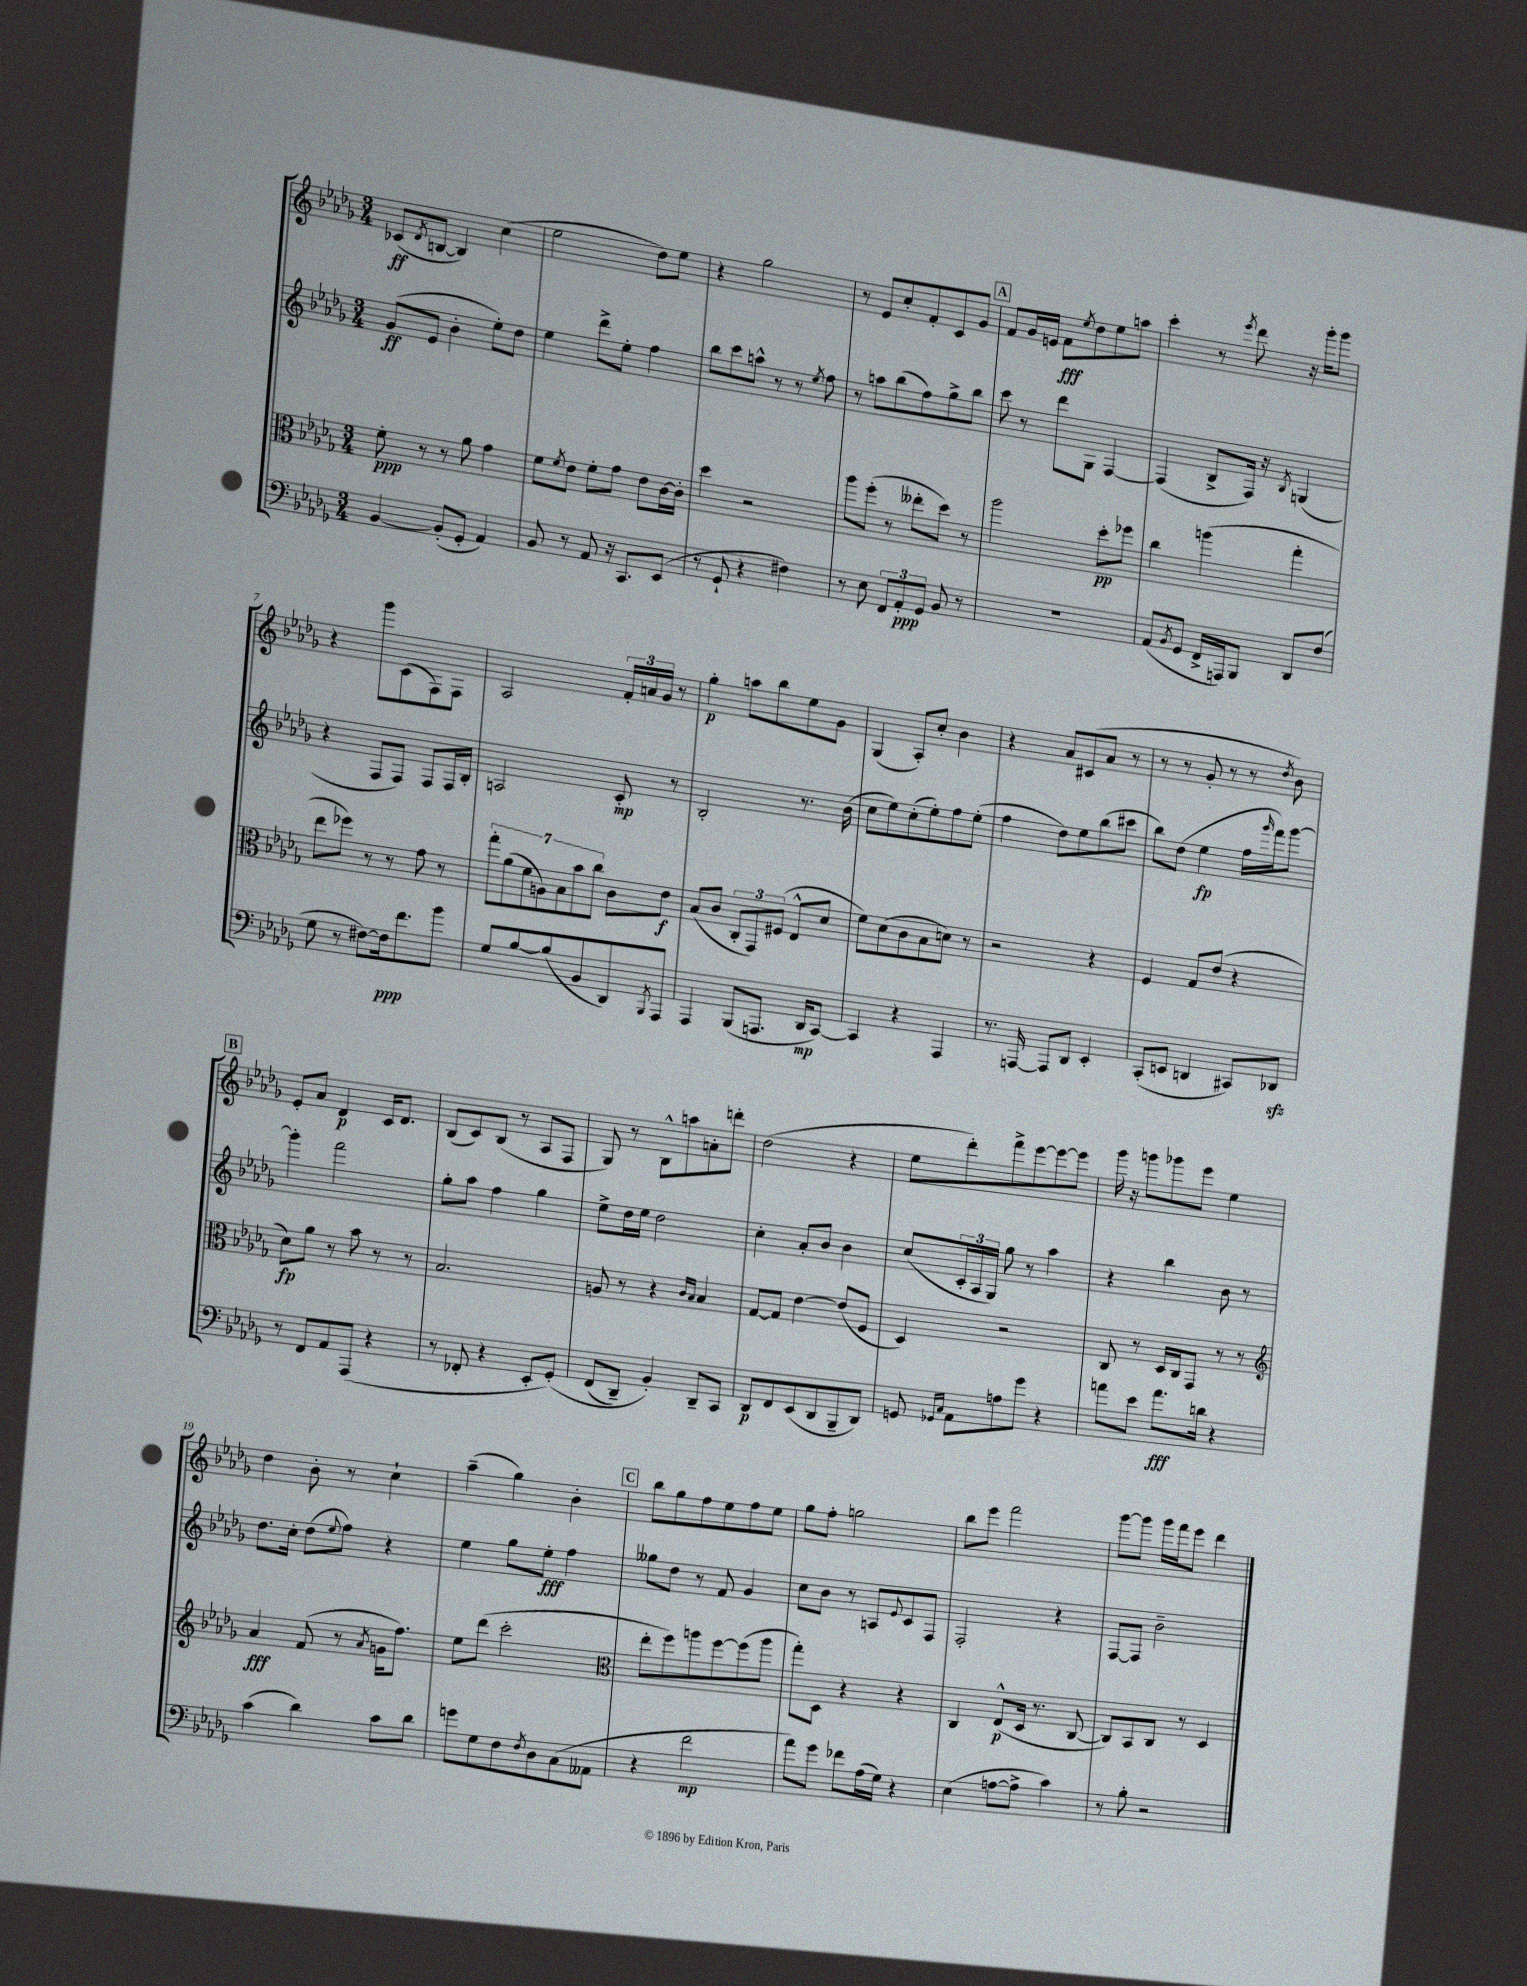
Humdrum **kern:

**kern	**dynam	**kern	**dynam	**kern	**dynam	**kern	**dynam
*part4	*part4	*part3	*part3	*part2	*part2	*part1	*part1
*staff4	*staff4	*staff3	*staff3	*staff2	*staff2	*staff1	*staff1
*clefF4	*	*clefC3	*	*clefG2	*	*clefG2	*
*k[b-e-a-d-g-]	*	*k[b-e-a-d-g-]	*	*k[b-e-a-d-g-]	*	*k[b-e-a-d-g-]	*
*M3/4	*	*M3/4	*	*M3/4	*	*M3/4	*
=1	=1	=1	=1	=1	=1	=1	=1
[4BB-/	.	8f'\	ppp	(8g-/L	ff	(8c-X/L	ff
.	.	.	.	.	.	8qd-/	.
.	.	8r	.	8e-/J	.	[8Bn/J	.
(8BB-'/L]	.	8r	.	4b-'\	.	4B/])	.
8GG-'/J	.	8a-\	.	.	.	.	.
4AA-/)	.	4g-\	.	8ee-'\L)	.	(4cc\	.
.	.	.	.	8dd-\J	.	.	.
=2	=2	=2	=2	=2	=2	=2	=2
8BB-/	.	8f\L	.	4ee-\	.	2ee-\	.
.	.	8qf/	.	.	.	.	.
8r	.	8e-\J	.	.	.	.	.
8AA-/	.	8f'\L	.	8ddd-^\L	.	.	.
16r	.	8g-\J	.	8ee-'\J	.	.	.
8.CC/L	.	.	.	.	.	.	.
.	.	8e-\L	.	4ff\	.	8dd-\L)	.
(8EE-/J	.	[16c\L	.	.	.	8ee-\J	.
.	.	16c'\JJ]	.	.	.	.	.
=3	=3	=3	=3	=3	=3	=3	=3
8r	.	4dd-\	.	8bb-\L	.	4r	.
8GG-`/	.	.	.	8ccc\	.	.	.
4r	.	2r	.	8aan^^\J	.	2gg-\	.
.	.	.	.	8r	.	.	.
4F#X\)	.	.	.	8r	.	.	.
.	.	.	.	8qee-/	.	.	.
.	.	.	.	8ff\	.	.	.
=4	=4	=4	=4	=4	=4	=4	=4
8r	.	8aa-\L	.	8r	.	8r	.
8E-\	.	(8ff'\J	.	8aan\L	.	8e-/L	.
12FF/L	.	8r	.	(8bb-\	.	8cc'/	.
12AA-'/	ppp	.	.	.	.	.	.
.	.	8ee--X'\L	.	8ff\)	.	8f'/	.
12GG-/J	.	.	.	.	.	.	.
8BB-/	.	8dd-\J)	.	8gg-^\	.	8c/	.
8r	.	8r	.	8bb-\J	.	8g-/J	.
!!LO:REH:place=s1:t=A
=5	=5	=5	=5	=5	=5	=5	=5
2.r	.	2aa-\	.	8ccc\	.	8f/L	.
.	.	.	.	8r	.	16g-/L	.
.	.	.	.	.	.	16en/JJ	.
.	.	.	.	8ddd-\L	.	8f\L	fff
.	.	.	.	.	.	8qee-/	.
.	.	.	.	8G-\J	.	8dd-\	.
.	.	8dd-'\L	pp	[4F/	.	8ee-\	.
.	.	8ff-X\J	.	.	.	8aan\J	.
=6	=6	=6	=6	=6	=6	=6	=6
(8AA-/L	.	4cc\	.	(4F/]	.	4ccc'\	.
8qBB-/	.	.	.	.	.	.	.
8GG-/J	.	.	.	.	.	.	.
16FF^/LL	.	(4aan\	.	8B-^/L	.	8r	.
16AAAn/J)	.	.	.	.	.	.	.
.	.	.	.	.	.	8qeee-/	.
8BBB-/J	.	.	.	16F/Jk)	.	8ddd-\	.
.	.	.	.	16r	.	.	.
.	.	.	.	8qB-/	.	.	.
8DD-/L	.	4gg-'\	.	(4Gn/	.	16r	.
.	.	.	.	.	.	16ggg-'\KL	.
(8F/J	.	.	.	.	.	8ggg-\J	.
!!LO:LB:g=z
=7	=7	=7	=7	=7	=7	=7	=7
8G-\	.	8ee-\L	.	4r	.	4r	.
8r	.	8ff-X\J)	.	.	.	.	.
[8F#X\L)	.	8r	.	8F/L	.	8ggg-\L	.
16F#\k]	ppp	8r	.	8F/J)	.	(8c\	.
8.f\	.	.	.	.	.	.	.
.	.	8g-\	.	8F/L	.	8F\)	.
8b-\J	.	8r	.	16F/L	.	8F\J	.
.	.	.	.	16B-'/JJ	.	.	.
=8	=8	=8	=8	=8	=8	=8	=8
8G-/L	.	14gg-'\L	.	2An/	.	2A-/	.
.	.	(14a-\	.	.	.	.	.
[8B-/	.	.	.	.	.	.	.
.	.	14f\	.	.	.	.	.
.	.	14An\)	.	.	.	.	.
(8B-/]	.	.	.	.	.	.	.
.	.	14B-\	.	.	.	.	.
.	.	14b-\	.	.	.	.	.
8BB-/	.	.	.	.	.	.	.
.	.	14cc\J	.	.	.	.	.
8DD-/)	.	8c\L	.	8c'/	mp	24f'/LL	.
.	.	.	.	.	.	24an/	.
.	.	.	.	.	.	24g-/JJ	.
8qBBB-/	.	.	.	.	.	.	.
8AAA-/J	.	8e-\J	f	8r	.	8r	.
=9	=9	=9	=9	=9	=9	=9	=9
4AAA-/	.	(8B-/L	.	2B-'/	.	4gg-'\	p
.	.	8c/J	.	.	.	.	.
(8BBB-/L	.	12C'/L	.	.	.	8aan\L	.
.	.	12GG-/)	.	.	.	.	.
8.AAAn/J	.	.	.	.	.	8bb-\	.
.	.	(12F#X/J	.	.	.	.	.
.	.	8E-^^/L	.	8.r	.	8ee-\	.
16DD-/KL	mp	.	.	.	.	.	.
[8CC/J)	.	8d-/J	.	.	.	8g-\J	.
.	.	.	.	(16b-\	.	.	.
=10	=10	=10	=10	=10	=10	=10	=10
4CC/]	.	8f\L)	.	8cc\L	.	(4G-/	.
.	.	(8d-\	.	8ee-\)	.	.	.
4r	.	8c\	.	(8cc'\	.	8A-'/L)	.
.	.	8B-\	.	8ee-'\)	.	8cc'/J	.
4AAA-/	.	8dn\J)	.	8ff\	.	4b-\	.
.	.	8r	.	(8ee-'\J	.	.	.
=11	=11	=11	=11	=11	=11	=11	=11
8.r	.	2r	.	4ff\	.	4r	.
[16AAAn/	.	.	.	.	.	.	.
8AAA/L]	.	.	.	8dd-\L)	.	8a-/L	.
8DD-/J	.	.	.	8ee-\	.	(8c#X/	.
4EE-'/	.	4r	.	(8bb-\	.	8a-/J	.
.	.	.	.	8ccc#X\J	.	8r	.
=12	=12	=12	=12	=12	=12	=12	=12
(8CC'/L	.	4F/	.	8bb-\L)	.	8r	.
8EEn/J	.	.	.	(8dd-\J	.	8r	.
4DDn/	.	8G-/L	.	4ee-\	fp	8g-'/	.
.	.	(8e-/J	.	.	.	8r	.
8CC#X/L)	.	4r	.	16ff\LL	.	8r	.
.	.	.	.	16qqggg-/	.	.	.
.	.	.	.	16fff\J)	.	.	.
.	.	.	.	.	.	8qdd-/	.
8DD-Xzz/J	.	.	.	[8ggg-\J	.	8b-\)	.
!!LO:LB:g=z
!!LO:REH:place=s1:t=B
=13	=13	=13	=13	=13	=13	=13	=13
8r	.	8d-\L)	fp	4ggg-'\]	.	8e-'/L	.
8FF/L	.	8a-\J	.	.	.	8a-/J	.
8AA-/	.	8r	.	2fff\	.	4d-/	p
(8AAA-/J	.	8b-\	.	.	.	.	.
4r	.	8r	.	.	.	16c/KL	.
.	.	.	.	.	.	8.d-/J	.
.	.	8r	.	.	.	.	.
=14	=14	=14	=14	=14	=14	=14	=14
8r	.	2.B-/	.	8gg-'\L	.	(8B-/L	.
8FF-X'/	.	.	.	8aa-\J	.	8c/)	.
4r	.	.	.	4ff\	.	(8B-/J	.
.	.	.	.	.	.	8r	.
8EE-'/L	.	.	.	4gg-\	.	8A-/L	.
(8GG-'/J)	.	.	.	.	.	8F/J	.
=15	=15	=15	=15	=15	=15	=15	=15
(8FF/L	.	8An/	.	8ee-^\L	.	8G-/)	.
8DD-~/J)	.	8r	.	16dd-\L	.	8r	.
.	.	.	.	16ee-\JJ	.	.	.
4BB-'/)	.	4r	.	2dd-\	.	8B-^^\L	.
.	.	.	.	.	.	8aan\	.
.	.	16qqc/LL	.	.	.	.	.
.	.	16qqB-/JJ	.	.	.	.	.
8DD-~/L	.	4B-/	.	.	.	8an'\	.
8CC/J	.	.	.	.	.	8dddn'\J	.
=16	=16	=16	=16	=16	=16	=16	=16
8DD-/L	p	[8G-/L	.	4cc'\	.	(2dd-\	.
8FF/	.	8G-/J]	.	.	.	.	.
(8EE-/	.	[4e-\	.	8a-'/L	.	.	.
8DD-/	.	.	.	8b-/J	.	.	.
8BBB-~/	.	(8e-/L]	.	4b-\	.	4r	.
8DD-/J)	.	8F/J	.	.	.	.	.
=17	=17	=17	=17	=17	=17	=17	=17
8GGn/	.	4D-/)	.	(8cc/L	.	8ee-\L	.
16qqGG-X/LL	.	.	.	.	.	.	.
16qqC/JJ	.	.	.	.	.	.	.
8AA-\L	.	.	.	24c'/L	.	8ddd-'\)	.
.	.	.	.	24A-/	.	.	.
.	.	.	.	24G-/JJ)	.	.	.
8An\	.	2r	.	8gg-\	.	8fff^\	.
8g-\J	.	.	.	8r	.	[8eee-\	.
4r	.	.	.	4aa-\	.	8eee-\_	.
.	.	.	.	.	.	8eee-\J]	.
=18	=18	=18	=18	=18	=18	=18	=18
8an\L	.	8C/	.	4r	.	16ggg-\	.
.	.	.	.	.	.	16r	.
8e-\J	.	8r	.	.	.	8gggn\L	.
8.a\L	fff	16D-/LL	.	4bb-\	.	8ggg-X\	.
.	.	16C/J	.	.	.	.	.
.	.	8GG-/J	.	.	.	8eee-\J	.
16dn\Jk	.	.	.	.	.	.	.
4r	.	8r	.	8b-\	.	4ee-\	.
.	.	8r	.	8r	.	.	.
!!LO:LB:g=z
=19	=19	=19	=19	=19	=19	=19	=19
*	*	*clefG2	*	*	*	*	*
(4c\	.	4a-/	fff	8.dd-\L	.	4dd-\	.
.	.	.	.	16cc'\Jk	.	.	.
4d-\)	.	(8f/	.	(8dd-\L	.	8b-'\	.
.	.	.	.	8qqee-/	.	.	.
.	.	8r	.	8ff\J)	.	8r	.
.	.	8qa-/	.	.	.	.	.
8c\L	.	16gn\KL	.	4r	.	4cc`\	.
.	.	8.ff\J)	.	.	.	.	.
8d-\J	.	.	.	.	.	.	.
=20	=20	=20	=20	=20	=20	=20	=20
8gn\L	.	8ee-\L	.	4ee-\	.	(4aa-~\	.
8G-\	.	(8ddd-\J	.	.	.	.	.
8F\	.	2ccc'\	.	8gg-\L	.	4gg-\)	.
8qF/	.	.	.	.	.	.	.
8D-\	.	.	.	8ee-'\J	fff	.	.
(8C\	.	.	.	4ff\	.	4b-'\	.
8AA--X\J	.	.	.	.	.	.	.
!!LO:REH:place=s1:t=C
=21	=21	=21	=21	=21	=21	=21	=21
*	*	*clefC3	*	*	*	*	*
4r	.	8ee-'\L	.	8gg--X\L	.	8bb-\L	.
.	.	8ff\)	.	8dd-\J	.	8gg-\	.
2f\	mp	8aan\	.	8r	.	8ff\	.
.	.	[8ff\	.	8f/	.	8ee-\	.
.	.	(8ff\]	.	4g-/	.	8ff\	.
.	.	8aa\J	.	.	.	8ee-\J	.
=22	=22	=22	=22	=22	=22	=22	=22
8a-\L)	.	8gg-'\L)	.	8cc\L	.	8gg-\L	.
8g-\J	.	8D-\J	.	8b-\J	.	8ff'\J	.
8f-X\L	.	4r	.	8r	.	2ggn\	.
(16A-\L	.	.	.	8An/L	.	.	.
16G-\JJ)	.	.	.	.	.	.	.
.	.	.	.	8qqe-/	.	.	.
4r	.	4r	.	8c/	.	.	.
.	.	.	.	8F/J	.	.	.
=23	=23	=23	=23	=23	=23	=23	=23
(4E-\	.	4C/	.	2F'/	.	8bb-\L	.
.	.	.	.	.	.	8eee-\J	.
[8An\L	.	(8E-^^/L	p	.	.	2fff\	.
8A^\J]	.	16D-/Jk	.	.	.	.	.
.	.	8.r	.	.	.	.	.
4c\)	.	.	.	4r	.	.	.
.	.	[8C/	.	.	.	.	.
=24	=24	=24	=24	=24	=24	=24	=24
8r	.	8C/L])	.	[8F/L	.	[8ggg-\L	.
8B-'\	.	8BB-/	.	8F/J]	.	8ggg-\J]	.
2r	.	8C/J	.	2b-~\	.	16ggg-\LL	.
.	.	.	.	.	.	16fff\J	.
.	.	8r	.	.	.	8eee-\J	.
.	.	4D-/	.	.	.	4ddd-\	.
==	==	==	==	==	==	==	==
*-	*-	*-	*-	*-	*-	*-	*-
